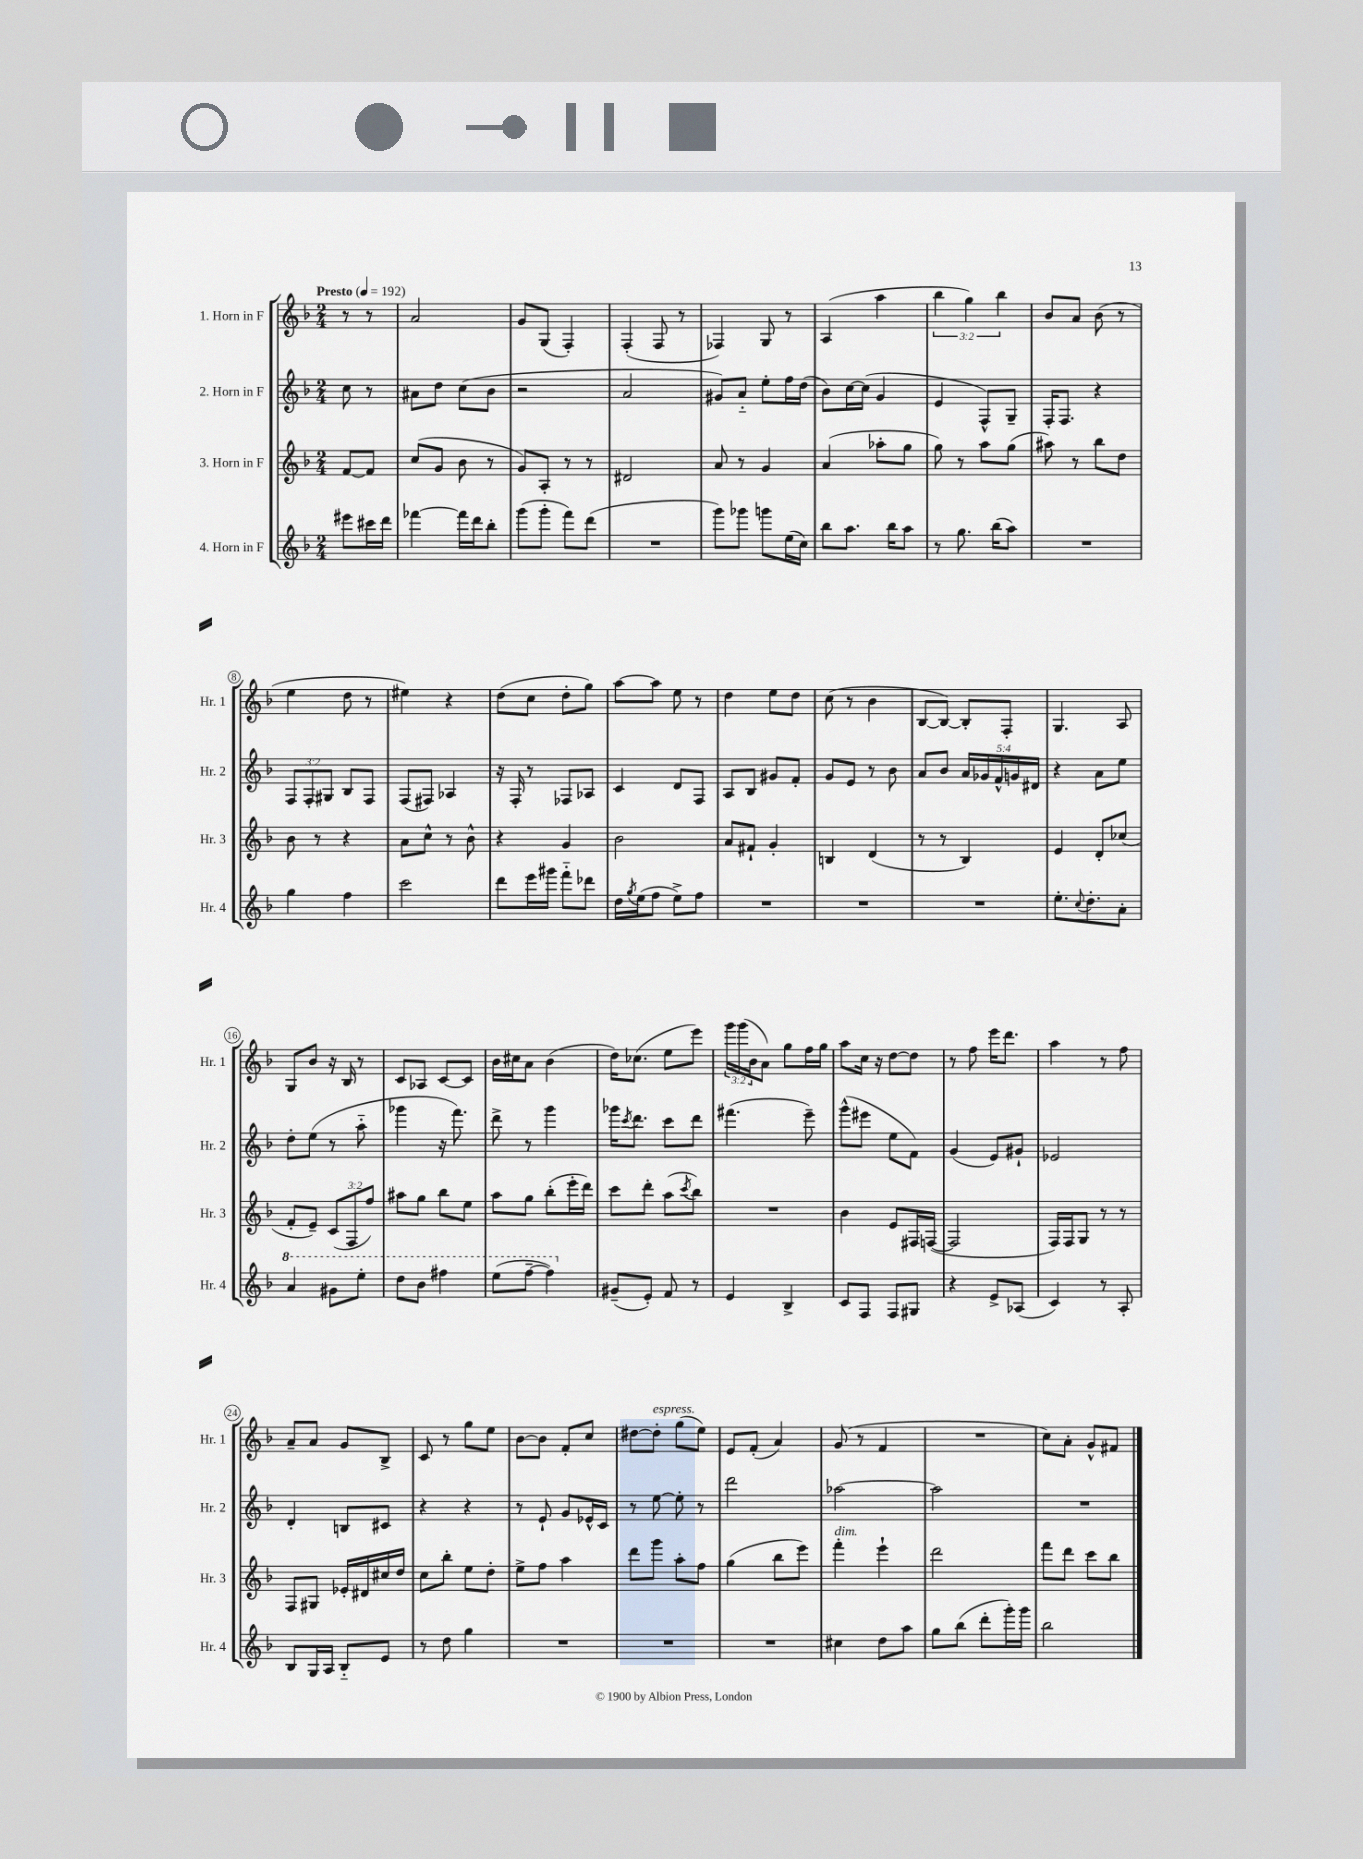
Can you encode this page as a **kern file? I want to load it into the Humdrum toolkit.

**kern	**kern	**kern	**kern
*staff4	*staff3	*staff2	*staff1
*clefG2	*clefG2	*clefG2	*clefG2
*k[b-]	*k[b-]	*k[b-]	*k[b-]
*M2/4	*M2/4	*M2/4	*M2/4
*MM192	*MM192	*MM192	*MM192
8eee#	[8f	8cc	8r
16ccc#	8f]	8r	8r
16ddd	.	.	.
=	=	=	=
[4fff-	(8cc	8a#	2a
.	8g	8dd	.
16fff-]	8b-	(8cc	.
16ddd	.	.	.
8bb-'	8r	8b-	.
=	=	=	=
(8ggg	8g)	2r	8g
8ggg'	8A'	.	(8G
8fff)	8r	.	4F')
(8ddd	8r	.	.
=	=	=	=
2r	2d#	2a	(4F'
.	.	.	8F
.	.	.	8r
=	=	=	=
8ggg)	8a	8g#)	4F-)
8ggg-	8r	8a'~	.
8ggg	4g	8ee'	8G
(16ee	.	16ff	8r
16cc)	.	(16dd	.
=	=	=	=
8bb-	(4a	8b-)	(4A
8.aa	.	[16cc	.
.	.	(16cc]	.
.	8aa-'	4g	4aa
16bb-	.	.	.
8aa	8gg	.	.
=	=	=	=
8r	8gg)	4e	6bb-
8.gg	8r	.	.
.	.	.	6gg)
.	8aa	8F^^)	.
(16bb-	.	.	.
.	.	.	6bb-
8aa)	(8gg	8G~	.
=	=	=	=
2r	8aa#)	16F'	8b-
.	.	8.F	.
.	8r	.	8a
.	8bb-	4r	(8b-
.	8dd	.	8r
=	=	=	=
4gg	8b-	12F	4ee
.	.	12F'	.
.	8r	.	.
.	.	12G#	.
4ff	4r	8B-	8dd
.	.	8F	8r
=	=	=	=
2ccc	8a	(8F	4ee#)
.	8cc^^	8F#)	.
.	8r	4A-	4r
.	8b-^^	.	.
=	=	=	=
8ddd	4r	16r	(8dd
.	.	16F'	.
16eee	.	8r	8cc
16ggg#	.	.	.
8fff'~	4g	8F-	8dd'
8ddd-	.	8A-	8gg)
=	=	=	=
16dd	2b-	4c	[8aa
8qgg	.	.	.
(16ee	.	.	.
8ff	.	.	8aa]
8ee^)	.	8d	8ee
8ff	.	8F	8r
=	=	=	=
2r	8a	8A	4dd
.	8f#`	8B-	.
.	4g'	8g#	8ee
.	.	8f'	8dd
=	=	=	=
2r	4B	8g	(8cc
.	.	8e	8r
.	(4d	8r	4b-
.	.	8b-	.
=	=	=	=
2r	8r	8a	[8B-
.	8r	8b-	8B-_)
.	4B-)	20a	8B-']
.	.	20g-	.
.	.	20f^^	.
.	.	.	8F'
.	.	20g	.
.	.	20d#	.
=	=	=	=
8.ee'	4e	4r	4.G
8qqcc	.	.	.
8.dd'	.	.	.
.	8d'	8a	.
8a'	(8cc-	8ee	8A
=	=	=	=
4aa	8f'	8dd'	8G
.	8e~)	(8ee	8b-
8gg#	(12c	8r	16r
.	.	.	16B-
.	12F	.	.
8eee'	.	8aa'~	8r
.	12ff)	.	.
=	=	=	=
8ddd	8aa#	4ggg-	8c
8bb-	8gg	.	8A-
4fff#	8bb-	16r	[8c
.	.	8.fff)	.
.	8ee	.	8c]
=	=	=	=
(8eee	8aa	8ddd^	16b-
.	.	.	16cc#
[8fff~	8gg	8r	8a
4fff])	(8bb-'	4ggg	(4b-
.	16eee'	.	.
.	16ddd)	.	.
=	=	=	=
(8g#~	8ccc	16ggg-	16dd)
.	.	8qccc	.
.	.	8.ddd	(8.cc-
8e')	8ddd'	.	.
8f	(8aa	8ccc	8ee
.	8qccc	.	.
8r	8bb-)	8ddd	8eee)
=	=	=	=
4e	2r	(4.fff#	24ggg
.	.	.	(24ggg
.	.	.	24b-
.	.	.	8a)
4B-^	.	.	8gg
.	.	8eee~)	16ff
.	.	.	16gg
=	=	=	=
8c	4b-	(8ggg^^	8aa
8F	.	8eee#	16cc
.	.	.	16r
8F	8e	8ee	[8dd
8G#	16F#	8f)	8dd]
.	([16F	.	.
=	=	=	=
4r	2F]	(4g	8r
.	.	.	8ff
8e^	.	8e)	16eee
.	.	.	8.ddd
(8A-	.	8g#`	.
=	=	=	=
4c)	16F)	2e-	4aa
.	16F	.	.
.	8G	.	.
8r	8r	.	8r
8A'	8r	.	8ff
=	=	=	=
8B-	8F	4d'	8a~
16G	8G#	.	8a
16A	.	.	.
8B-'~	16e-'	8B	8g
.	16d#	.	.
8e	16cc#	8c#	8B-^
.	16dd	.	.
=	=	=	=
8r	8cc	4r	8c
8dd	8bb-'	.	8r
4gg	8ee	4r	8gg
.	8dd'	.	8ee
=	=	=	=
2r	8ee^	8r	[8b-
.	8ff	8e`	8b-]
.	4aa	8g	8f'
.	.	16e-^^	8cc
.	.	16c	.
=	=	=	=
2r	8ddd	8r	[8dd#
.	8ggg	[8ee	8dd#']
.	8aa'	8ee']	(8gg
.	8ff	8r	8ee)
=	=	=	=
2r	(4gg	2ddd	8e
.	.	.	(8f'
.	8bb-	.	4a)
.	8eee)	.	.
=	=	=	=
4cc#	4fff'	[2aa-	(8g
.	.	.	8r
8dd	4eee`	.	4f
8aa	.	.	.
=	=	=	=
8gg	2ddd	2aa-]	2r
(8bb-	.	.	.
8ddd'	.	.	.
16ggg')	.	.	.
16ggg	.	.	.
=	=	=	=
2bb-	8fff	2r	8cc)
.	8ddd	.	8a'
.	8ccc	.	8g^^
.	8bb-	.	8f#
==	==	==	==
*-	*-	*-	*-
